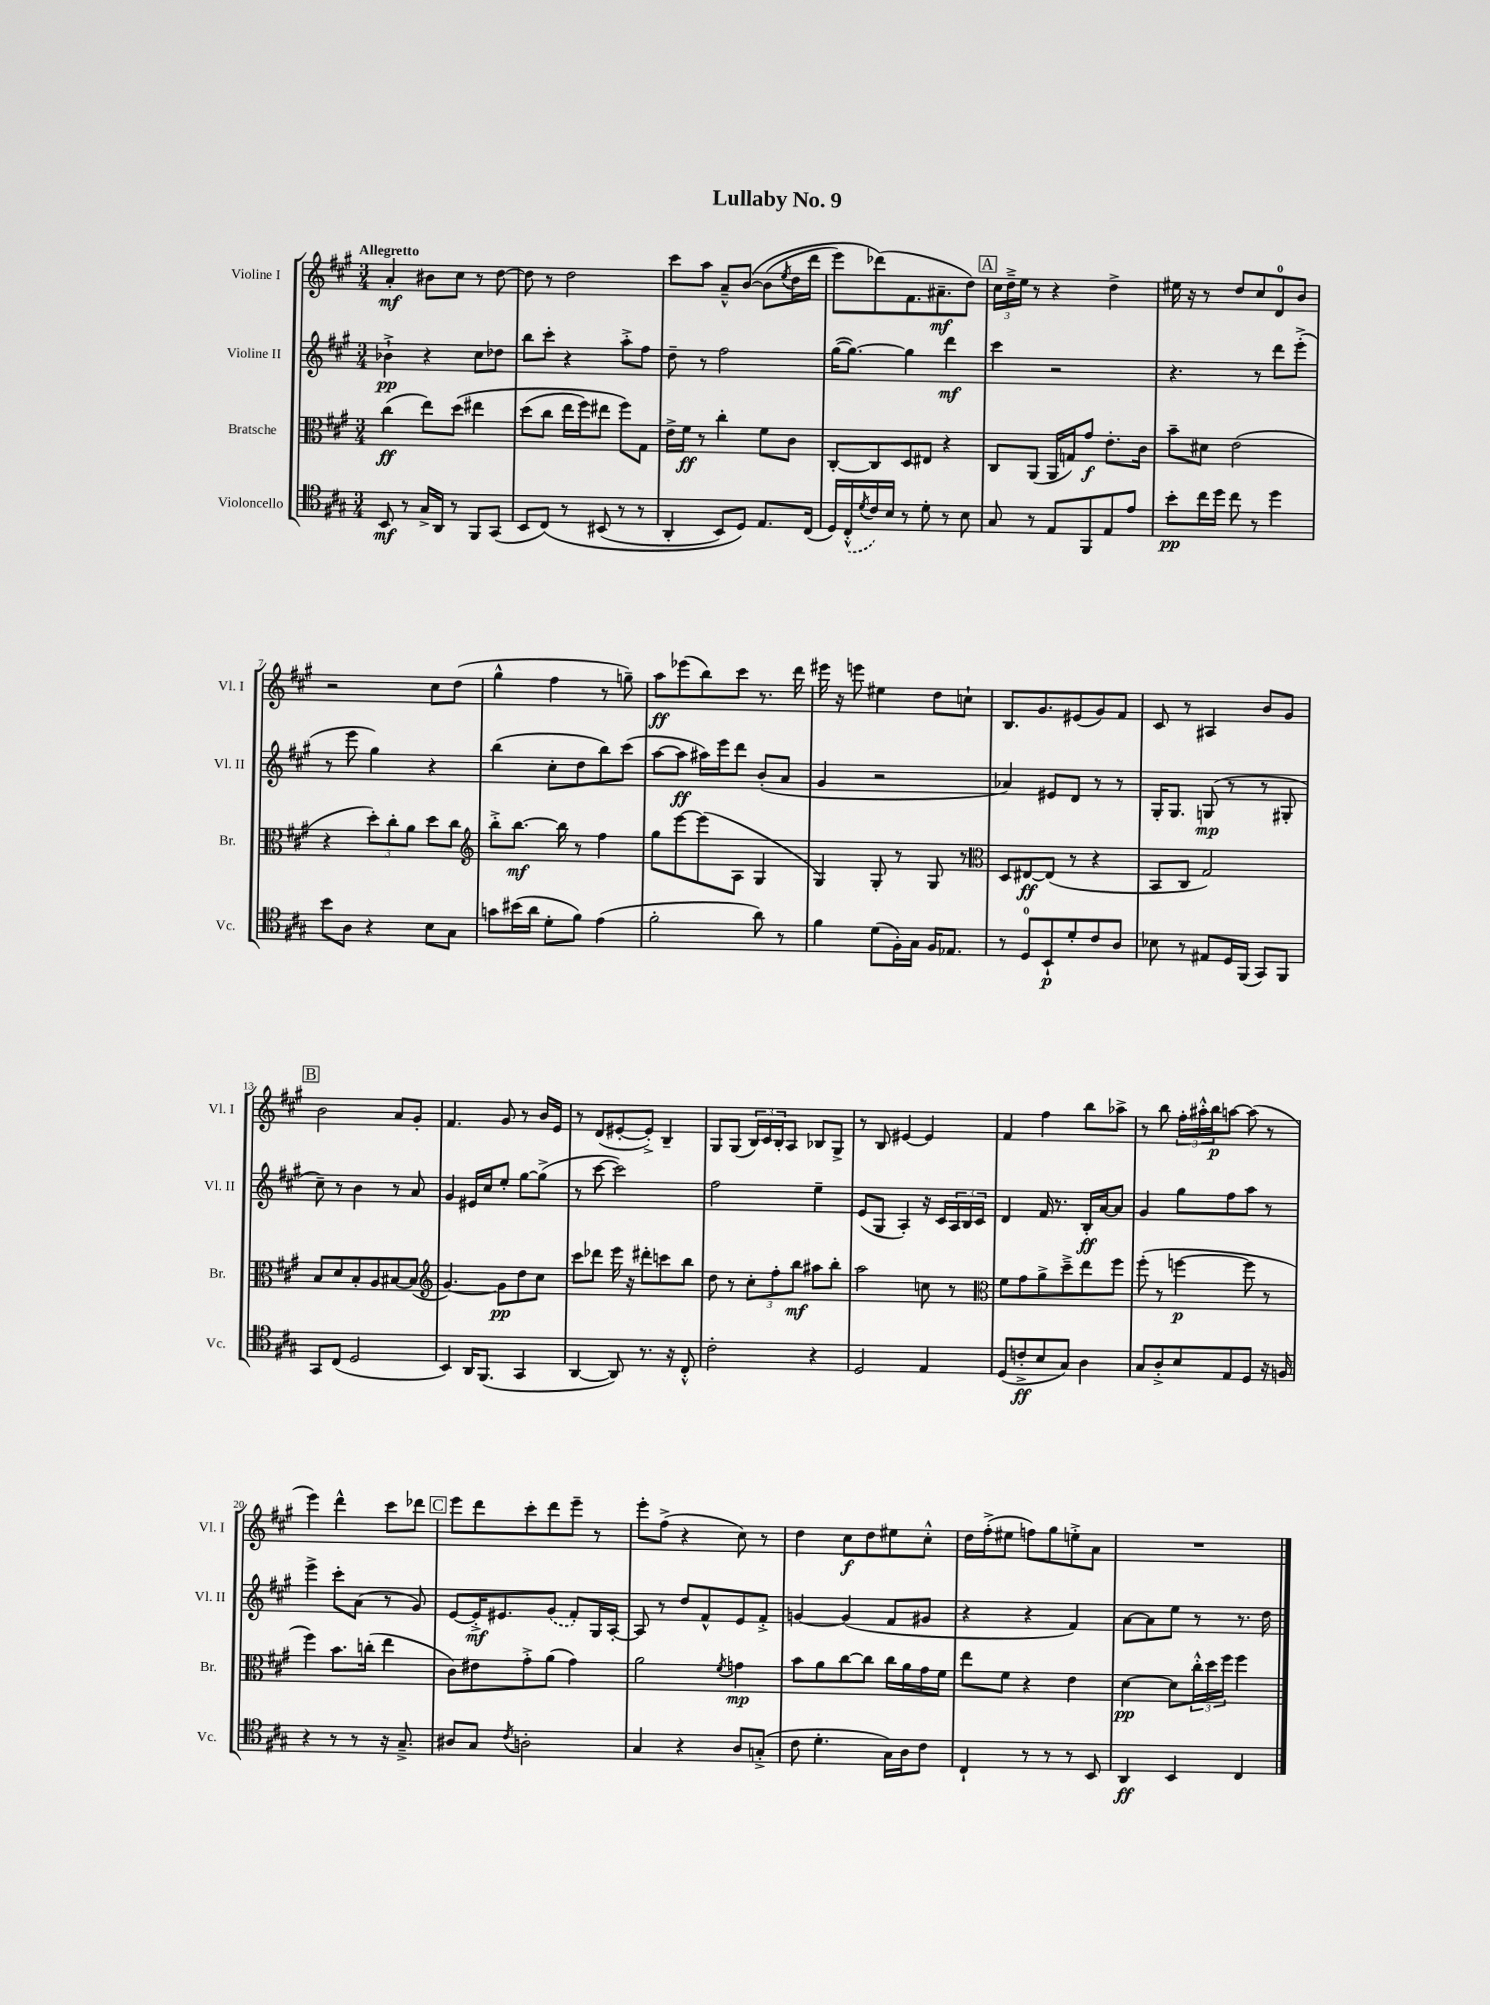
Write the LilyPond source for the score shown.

\header { title = "Lullaby No. 9" }
<<
\new StaffGroup <<
\new Staff = "s0" \with { instrumentName = "Violine I" shortInstrumentName = "Vl. I" } {
    \clef treble \key a \major \numericTimeSignature \time 3/4 \tempo "Allegretto"
    a'4-.\mf bis'8 cis''8 r8 d''8~ |
    d''8 r8 d''2 |
    cis'''8 a''8 a'8---^ b'8~\( b'8( \acciaccatura { e''8 } d''16 d'''16 |
    e'''8) des'''8(\) fis'8. ais'8.--\mf d''8) |
    \mark \markup { \box "A" } \tuplet 3/2 { cis''16 d''16---> e''16 } r8 r4 d''4-> |
    eis''16 r16 r8 d''8 cis''8 d'8-0 b'8 |
    r2 cis''8 d''8( |
    gis''4-^ fis''4 r8 g''8--) |
    a''8\ff ees'''8( b''8) cis'''8 r8. d'''16 |
    eis'''16 r16 e'''8 eis''4 d''8 c''8-! |
    b8. gis'8. eis'8( gis'8) fis'8 |
    cis'8 r8 ais4 b'8 gis'8 |
    \mark \markup { \box "B" } b'2 a'8 gis'8-. |
    fis'4. gis'8 r8 b'16 e'16 |
    r8 d'8( eis'8~-. eis'8-.->) b4-- |
    gis8 gis8( \tuplet 3/2 { b16) cis'16 b16-. } a8 bes8 gis8-> |
    r8 b8 eis'4~ eis'4 |
    fis'4 fis''4 b''8 aes''8-> |
    r8 b''8 \tuplet 3/2 { fis''16-. ais''16-.-^ b''16\p } a''8~ a''8( r8 |
    e'''4) d'''4-^ cis'''8 des'''8 |
    \mark \markup { \box "C" } e'''8 d'''8 cis'''8-. d'''8 e'''8-- r8 |
    e'''8-. fis''8->( r4 cis''8) r8 |
    d''4 cis''8\f d''8 eis''8 cis''8-.-^ |
    d''16 fis''16-.->( eis''8 f''8) gis''8 e''8-.-> a'8 |
    R2. \bar "|." |
}
\new Staff = "s1" \with { instrumentName = "Violine II" shortInstrumentName = "Vl. II" } {
    \clef treble \key a \major \numericTimeSignature \time 3/4
    bes'4-!->\pp r4 cis''8 des''8 |
    b''8 cis'''8-. r4 a''8-.-> fis''8 |
    d''8-- r8 fis''2 |
    gis''16~( gis''8.~) gis''4 d'''4\mf |
    \mark \markup { \box "A" } cis'''4 r2 |
    r4. r8 d'''8 e'''8-.->( |
    r8 e'''8 gis''4) r4 |
    b''4( cis''8-. d''8 b''8) cis'''8( |
    a''8~ a''8\ff ais''16) e'''16 d'''8 b'8-.( a'8 |
    gis'4 r2 |
    aes'4) eis'8 d'8 r8 r8 |
    gis16-. gis8. g8\mp( r8 r8 gis8-. |
    \mark \markup { \box "B" } cis''8--) r8 b'4 r8 a'8 |
    gis'4 eis'16 cis''16 e''8-. gis''8~ gis''8->( |
    r8 cis'''8~ cis'''2) |
    fis''2 e''4-- |
    e'8( gis8 a4-.) r16 cis'16 \tuplet 3/2 { a16 b16 cis'16 } |
    d'4 fis'16 r8. b16-.\ff a'16~ a'8 |
    gis'4 gis''8 fis''8 a''8 r8 |
    e'''4-> cis'''8-. a'8( r8 gis'8) |
    \mark \markup { \box "C" } e'8~ e'16-.->\mf eis'8. \once \slurDashed gis'8( fis'8-.) gis16 a16~-. |
    a8 r8 d''8 fis'8-^ e'8 fis'8-.-> |
    g'4~ g'4( fis'8 gis'8 |
    r4 r4 fis'4) |
    a'8~ a'8 e''8 r8 r8. d''16 \bar "|." |
}
\new Staff = "s2" \with { instrumentName = "Bratsche" shortInstrumentName = "Br." } {
    \clef alto \key a \major \numericTimeSignature \time 3/4
    cis''4\ff( e''8) d''8\( eis''4 |
    d''8( cis''8 e''16 fis''16) eis''8 fis''8\) gis8 |
    e'16-> fis'16\ff r8 cis''4-. fis'8 cis'8 |
    cis8~-. cis8 d8 eis8 r4 |
    \mark \markup { \box "A" } cis8 a,8( a,16 g16) gis'8\f e'8.-. cis'16 |
    b'8-- dis'8 e'2( |
    r4 \tuplet 3/2 { d''8-.) cis''8-. a'8 } d''8 cis''8 |
    \clef treble b''8-.-> b''8.~\mf b''16 r8 fis''4 |
    gis''8 e'''8~ e'''8( a8 gis4 |
    gis4) gis8-. r8 gis8 r8 |
    \clef alto d8 eis8~\ff eis8( r8 r4 |
    b,8 cis8 gis2) |
    \mark \markup { \box "B" } b8 d'8 b8-. a8 bis8~ bis8( |
    \clef treble gis'4.~) gis'8\pp d''8 cis''8 |
    cis'''8 des'''8 e'''16 r16 dis'''8-. c'''8 b''8 |
    d''8 r8 \tuplet 3/2 { cis''8-. fis''8-. b''8\mf } ais''8 b''8-. |
    a''2 c''8 r8 |
    \clef alto fis'8 gis'8 a'8-> d''8---> e''8 fis''8 |
    fis''8-.( r8 f''4~\p f''8 r8 |
    fis''4) b'8. c''16-.( e''4 |
    \mark \markup { \box "C" } cis'8) eis'8 gis'8-.-> a'8( gis'4) |
    a'2 \acciaccatura { fis'8 } g'4\mp |
    b'8 a'8 cis''8~ cis''8 cis''16 a'16 gis'16 fis'16 |
    e''8 fis'8 r4 e'4 |
    d'4~\pp d'8 \tuplet 3/2 { cis''16-.-^ d''16 fis''16 } fis''4 \bar "|." |
}
\new Staff = "s3" \with { instrumentName = "Violoncello" shortInstrumentName = "Vc." } {
    \clef tenor \key a \major \numericTimeSignature \time 3/4
    b,8\mf r8 gis16-> a,16 r8 fis,8 gis,8( |
    b,8 cis8)\( r8 bis,8( r8 r8 |
    a,4-. b,8) d8\) e8. cis16( |
    d16) \once \slurDashed cis16-.-^( \acciaccatura { d'8 } cis'16) b16 r8 d'8-. r8 b8 |
    \mark \markup { \box "A" } gis8 r8 e8 fis,8 e8 e'8 |
    b'8-.\pp cis''16 d''16 cis''8 r8 d''4 |
    b'8 a8 r4 b8 gis8 |
    g'8 bis'16( a'16 d'8-. fis'8) e'4( |
    fis'2-. a'8) r8 |
    fis'4 d'8( fis16-.) gis16 fis16 ees8. |
    r8 d8-0 b,8-!\p d'8-. cis'8 a8 |
    bes8 r8 eis8 d16 fis,16( gis,8) fis,8 |
    \mark \markup { \box "B" } gis,8 cis8( d2 |
    b,4) a,16 fis,8.( gis,4 |
    a,4~ a,8) r8. r16 cis8-.-^ |
    cis'2-. r4 |
    d2 e4 |
    d8( c'8-.->\ff b8 gis8) a4 |
    gis8 a8-.-> b8 e8 d8 r16 f16 |
    r4 r8 r8 r16 gis8.---> |
    \mark \markup { \box "C" } ais8 gis8 \acciaccatura { cis'8 } a2-. |
    gis4 r4 a8 g8-.->( |
    cis'8 d'4.-. gis16) a16 cis'8 |
    cis4-! r8 r8 r8 b,8 |
    a,4\ff b,4 cis4 \bar "|." |
}
>>
>>
